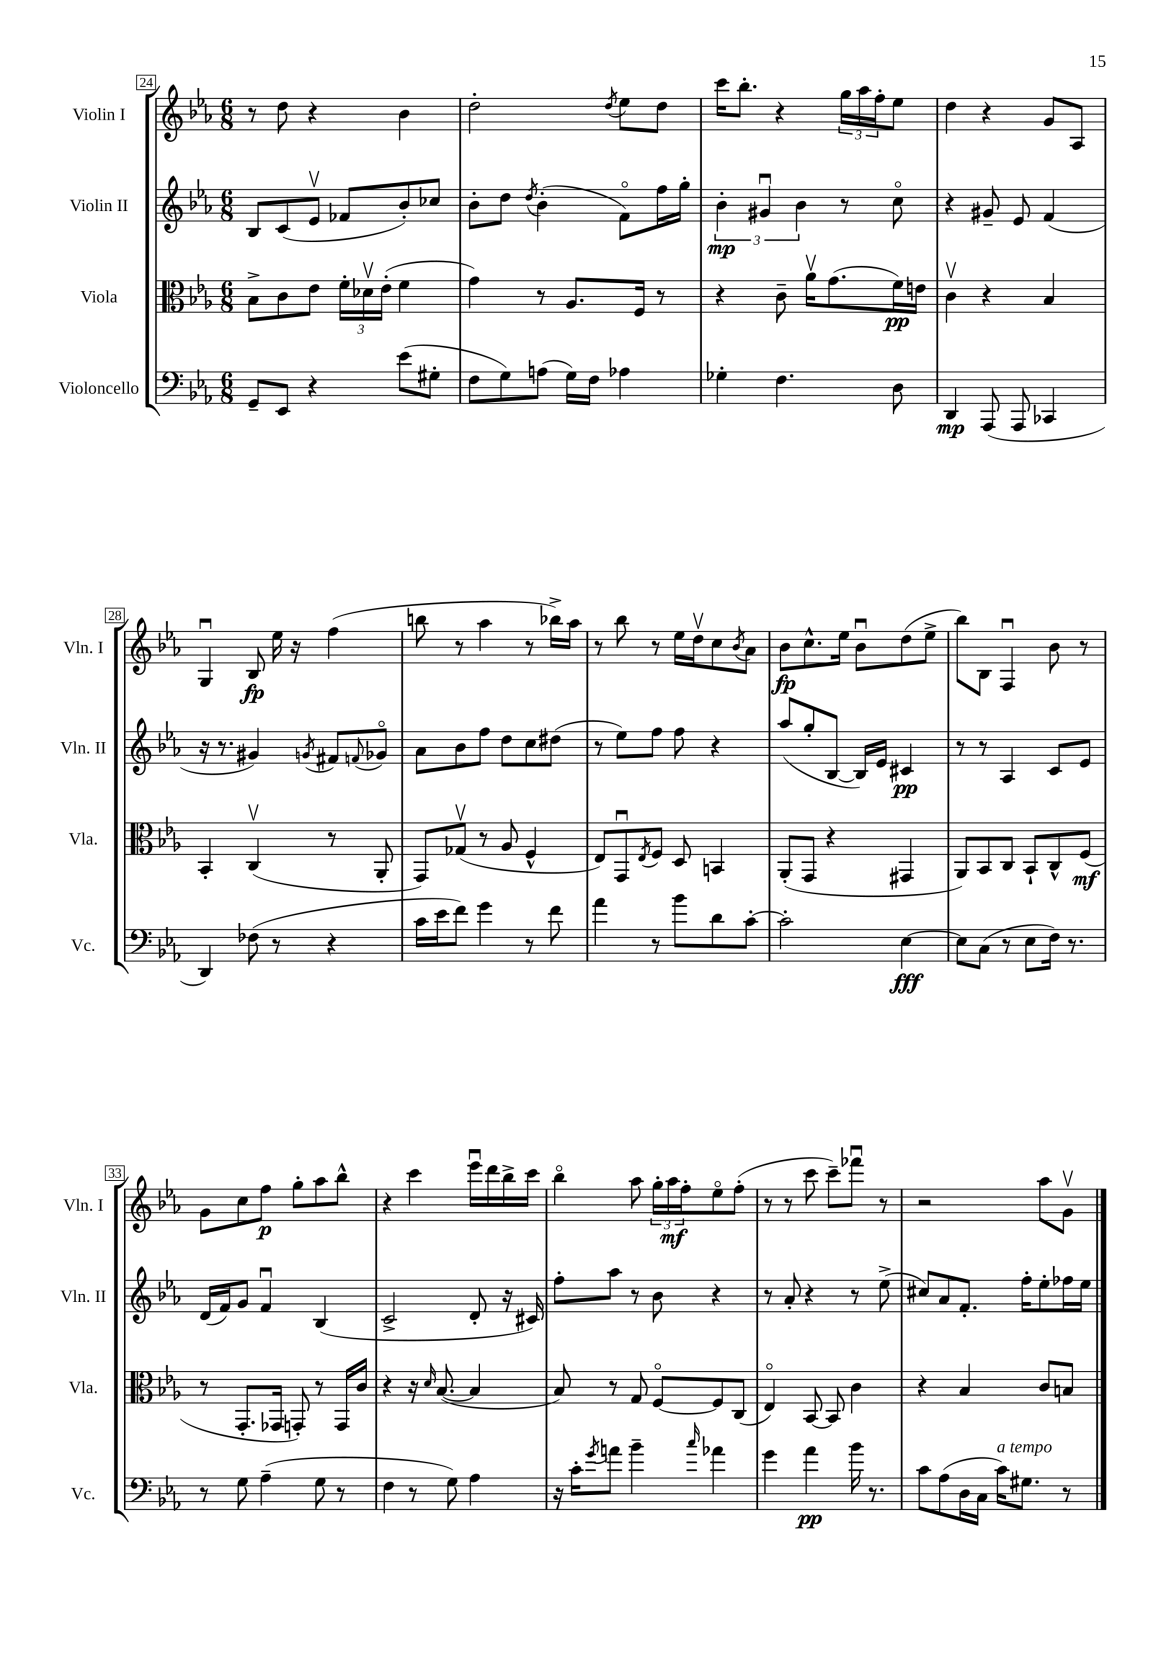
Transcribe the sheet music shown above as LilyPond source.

<<
\new StaffGroup <<
\new Staff = "s0" \with { instrumentName = "Violin I" shortInstrumentName = "Vln. I" } {
    \clef treble \key ees \major \numericTimeSignature \time 6/8
    r8 d''8 r4 bes'4 |
    d''2-. \acciaccatura { d''8 } ees''8 d''8 |
    c'''16 bes''8.-. r4 \tuplet 3/2 { g''16 aes''16 f''16-. } ees''8 |
    d''4 r4 g'8 aes8 |
    g4\downbow bes8\fp ees''16 r16 f''4( |
    b''8 r8 aes''4 r8 bes''16->) aes''16 |
    r8 bes''8 r8 ees''16 d''16\upbow c''8 \acciaccatura { bes'8 } aes'8 |
    bes'8\fp c''8.-^ ees''16 bes'8\downbow d''8( ees''8-> |
    bes''8) bes8 f4\downbow bes'8 r8 |
    g'8 c''8 f''8\p g''8-. aes''8 bes''8-^ |
    r4 c'''4 ees'''16\downbow d'''16 bes''16-> c'''16 |
    bes''4\flageolet aes''8 \tuplet 3/2 { g''16-. aes''16\mf f''16-. } ees''8\flageolet f''8-.( |
    r8 r8 c'''8 c'''8--) fes'''8\downbow r8 |
    r2 aes''8 g'8\upbow \bar "|." |
}
\new Staff = "s1" \with { instrumentName = "Violin II" shortInstrumentName = "Vln. II" } {
    \clef treble \key ees \major \numericTimeSignature \time 6/8
    bes8 c'8( ees'8\upbow fes'8 bes'8-.) ces''8 |
    bes'8-. d''8 \acciaccatura { d''8 } bes'4-.( f'8\flageolet) f''16 g''16-. |
    \tuplet 3/2 { bes'4-.\mp gis'4\downbow bes'4 } r8 c''8\flageolet |
    r4 gis'8-- ees'8 f'4( |
    r16 r8. gis'4) \acciaccatura { g'8 } fis'8 \appoggiatura { f'8 } ges'8\flageolet |
    aes'8 bes'8 f''8 d''8 c''8 dis''8( |
    r8 ees''8) f''8 f''8 r4 |
    aes''8( g''8-. bes8~ bes16) ees'16 cis'4\pp |
    r8 r8 aes4 c'8 ees'8 |
    d'16( f'16) g'8 f'4\downbow bes4( |
    c'2-> d'8-. r16 cis'16) |
    f''8-. aes''8 r8 bes'8 r4 |
    r8 aes'8-. r4 r8 ees''8->( |
    cis''8) aes'8 f'8.-. f''16-. ees''8-. fes''16 ees''16 \bar "|." |
}
\new Staff = "s2" \with { instrumentName = "Viola" shortInstrumentName = "Vla." } {
    \clef alto \key ees \major \numericTimeSignature \time 6/8
    bes8-> c'8 ees'8 \tuplet 3/2 { f'16-. des'16\upbow ees'16-.( } f'4 |
    g'4) r8 aes8. f16 r8 |
    r4 c'8-- aes'16\upbow g'8.( f'16\pp) e'16 |
    c'4\upbow r4 bes4 |
    bes,4-. c4\upbow( r8 aes,8-. |
    g,8) ges8\upbow( r8 aes8 f4-^ |
    ees8) g,8\downbow \acciaccatura { ees8 } f8 d8 b,4 |
    aes,8-.( g,8 r4 gis,4 |
    aes,8) bes,8 c8 bes,8-! c8-^ f8\mf( |
    r8 g,8.-. ges,16 g,8-.) r8 g,16 c'16 |
    r4 r16 \grace { d'16 } bes8.~( bes4 |
    bes8) r8 g8 f8~\flageolet f8 c8( |
    ees4\flageolet) bes,8~ bes,8 c'4 |
    r4 bes4 c'8 b8 \bar "|." |
}
\new Staff = "s3" \with { instrumentName = "Violoncello" shortInstrumentName = "Vc." } {
    \clef bass \key ees \major \numericTimeSignature \time 6/8
    g,8-- ees,8 r4 ees'8( gis8-. |
    f8 g8) a8( g16) f16 aes4 |
    ges4-. f4. d8 |
    d,4\mp aes,,8( aes,,8 ces,4 |
    d,4) fes8( r8 r4 |
    c'16 ees'16 f'8) g'4 r8 f'8 |
    aes'4 r8 bes'8 d'8 c'8~-. |
    c'2-. ees4~\fff |
    ees8 c8( r8 ees8 f16) r8. |
    r8 g8 aes4--( g8 r8 |
    f4 r8 g8) aes4 |
    r16 c'16-. \acciaccatura { g'8 } a'8 bes'4-- \grace { c''16 } aes'4 |
    g'4 aes'4\pp bes'16 r8. |
    c'8 aes8( d16 c16 c'16^\markup { \italic "a tempo" }) gis8. r8 \bar "|." |
}
>>
>>
\layout { \context { \Score currentBarNumber = #24 \override BarNumber.stencil = #(make-stencil-boxer 0.1 0.3 ly:text-interface::print) } }
